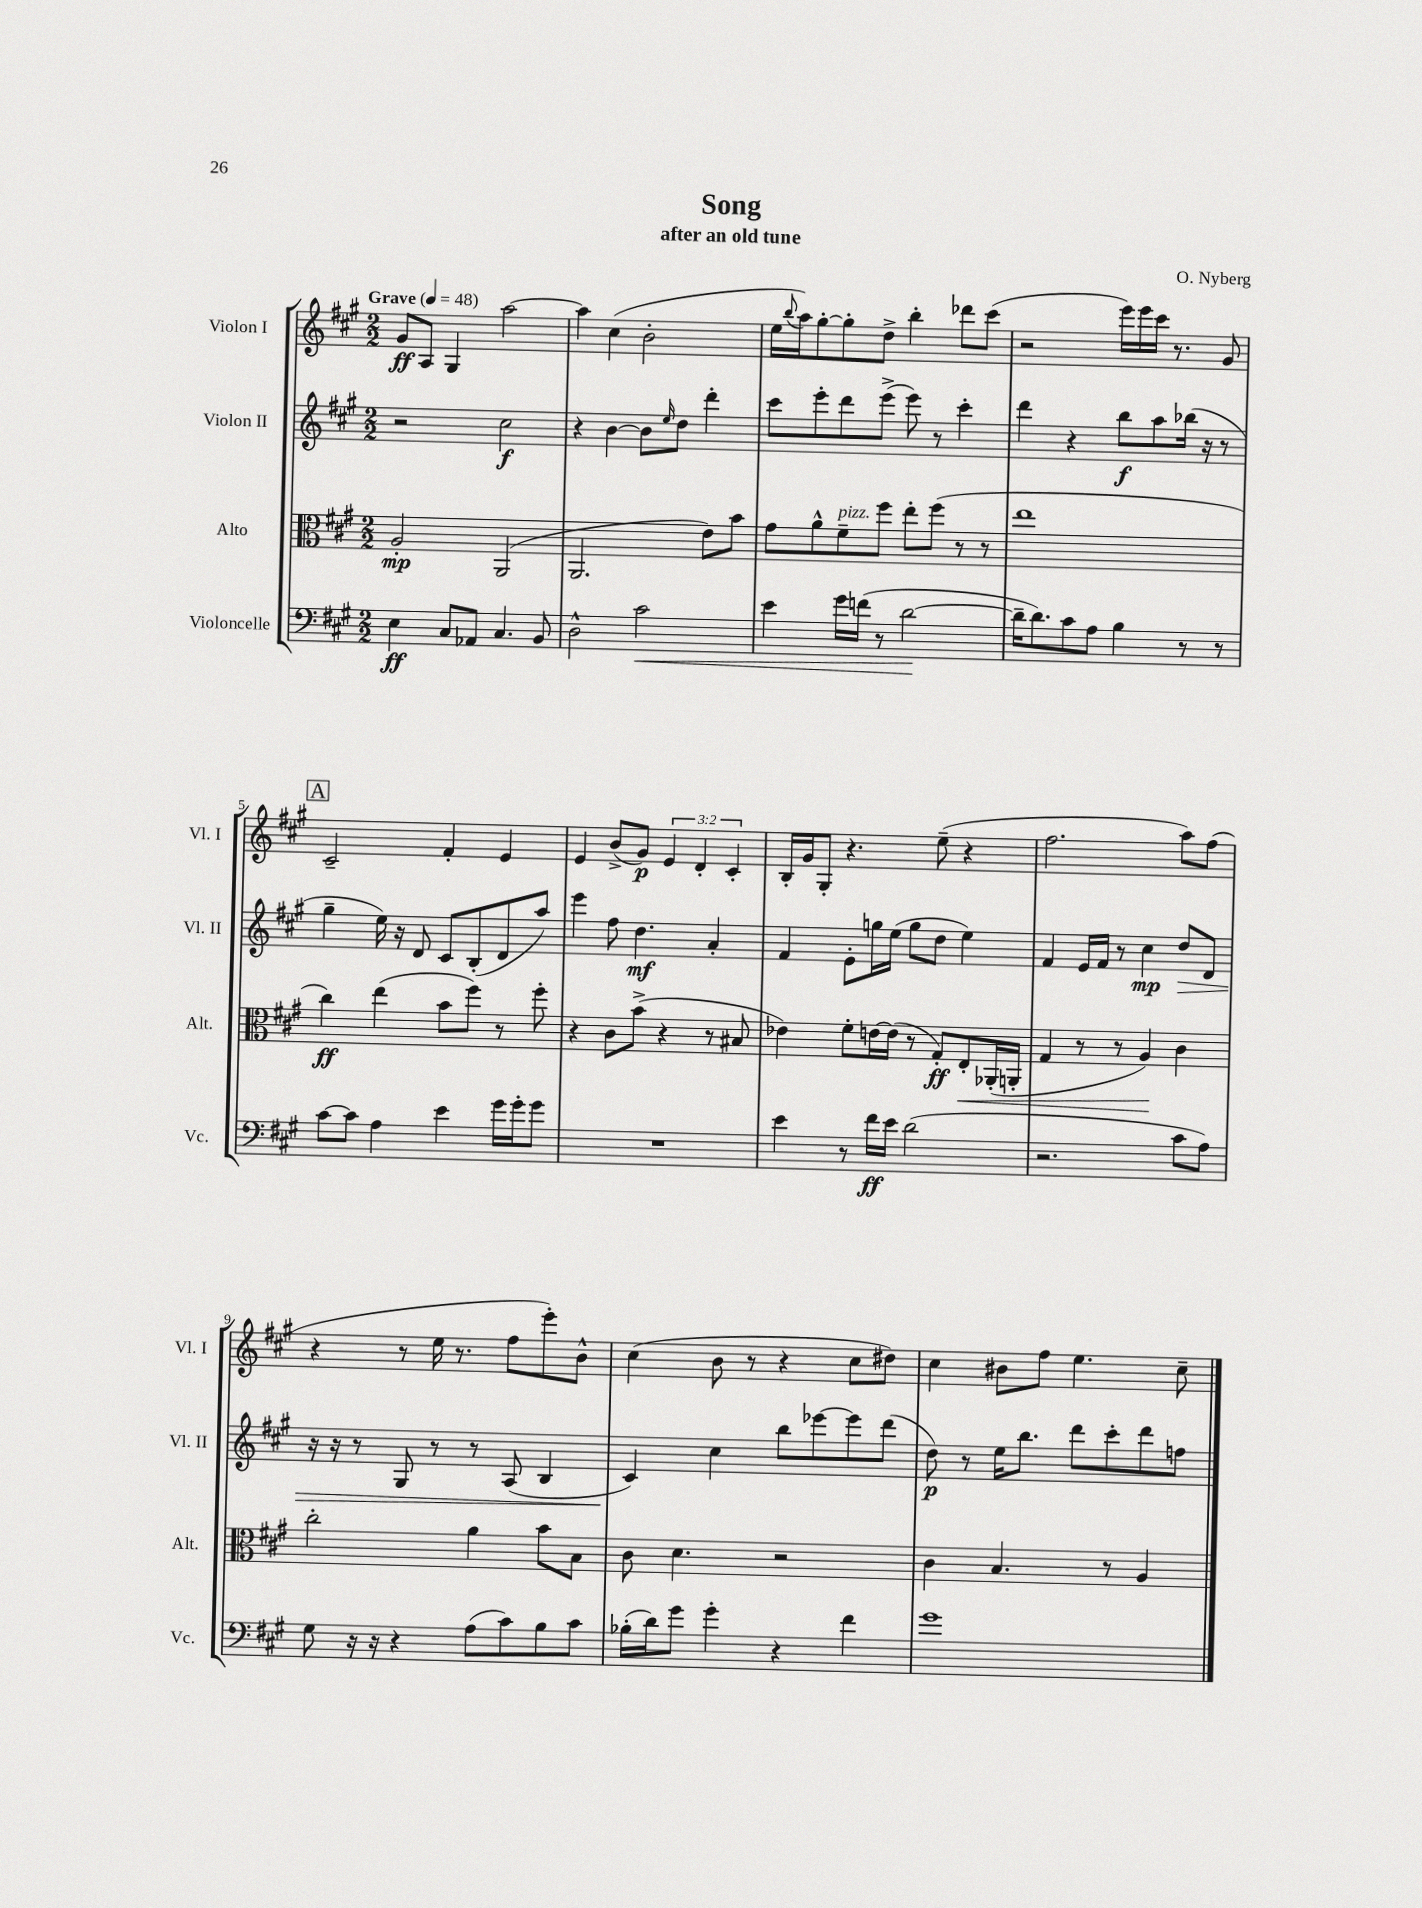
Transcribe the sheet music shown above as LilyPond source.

\header { title = "Song" composer = "O. Nyberg" subtitle = "after an old tune" }
<<
\new StaffGroup <<
\new Staff = "s0" \with { instrumentName = "Violon I" shortInstrumentName = "Vl. I" } {
    \clef treble \key a \major \numericTimeSignature \time 2/2 \override Staff.TupletNumber.text = #tuplet-number::calc-fraction-text \tempo "Grave" 4 = 48
    gis'8\ff a8 gis4 a''2~ |
    a''4 cis''4( b'2-. |
    e''16 \appoggiatura { b''8 } a''16) gis''8~-. gis''8-. d''8-> b''4-. des'''8 cis'''8( |
    r2 e'''16) e'''16 cis'''16 r8. gis'8 |
    \mark \markup { \box "A" } cis'2-- fis'4-. e'4 |
    e'4 b'8->( gis'8\p) \tuplet 3/2 { e'4 d'4-. cis'4-. } |
    b16-. gis'16 gis8-. r4. e''8--( r4 |
    fis''2. a''8) fis''8( |
    r4 r8 e''16 r8. fis''8 e'''8-.) b'8-^ |
    cis''4( b'8 r8 r4 cis''8 dis''8) |
    cis''4 bis'8 fis''8 e''4. cis''8-- \bar "|." |
}
\new Staff = "s1" \with { instrumentName = "Violon II" shortInstrumentName = "Vl. II" } {
    \clef treble \key a \major \numericTimeSignature \time 2/2
    r2 cis''2\f |
    r4 b'4~ b'8 \grace { e''16 } d''8 d'''4-. |
    cis'''8 e'''8-. d'''8 e'''8->( e'''8) r8 cis'''4-. |
    d'''4 r4 b''8\f a''8 bes''16( r16 r8 |
    \mark \markup { \box "A" } gis''4-- e''16) r16 d'8 cis'8 b8-.( d'8 a''8) |
    e'''4 fis''8 d''4.\mf a'4-. |
    fis'4 e'8-. g''16 e''16( g''8 d''8 e''4) |
    fis'4 e'16 fis'16 r8 cis''4\mp d''8\> d'8 |
    r16 r16 r8 gis8 r8 r8 a8( b4 |
    cis'4\!) cis''4 b''8 ees'''8~ ees'''8 d'''8( |
    d''8\p) r8 e''16 b''8. d'''8 cis'''8-. d'''8 f''8 \bar "|." |
}
\new Staff = "s2" \with { instrumentName = "Alto" shortInstrumentName = "Alt." } {
    \clef alto \key a \major \numericTimeSignature \time 2/2
    a2-.\mp a,2( |
    a,2. e'8) b'8 |
    gis'8 a'8-^ fis'8--^\markup { \italic "pizz." } fis''8 e''8-. fis''8( r8 r8 |
    e''1 |
    \mark \markup { \box "A" } cis''4\ff) e''4( b'8 fis''8) r8 fis''8-. |
    r4 cis'8 b'8->( r4 r8 bis8 |
    ees'4) fis'8-. e'16~ e'16( r8 gis8-.\ff) e8-.\< aes,16-.( a,16-. |
    gis4 r8 r8 a4\!) cis'4 |
    cis''2-. a'4 b'8 b8 |
    cis'8 d'4. r2 |
    cis'4 b4. r8 a4 \bar "|." |
}
\new Staff = "s3" \with { instrumentName = "Violoncelle" shortInstrumentName = "Vc." } {
    \clef bass \key a \major \numericTimeSignature \time 2/2
    e4\ff cis8 aes,8 cis4. b,8 |
    d2-^ cis'2\< |
    e'4 gis'16 f'16( r8 d'2~\! |
    d'16-- d'8.) cis'8 a8 b4 r8 r8 |
    \mark \markup { \box "A" } cis'8~ cis'8 a4 e'4 gis'16 gis'16-. gis'8 |
    R1 |
    e'4 r8 fis'16\ff e'16 d'2( |
    r2. cis'8 a8) |
    gis8 r16 r16 r4 a8( cis'8) b8 cis'8 |
    bes16-.( d'16) gis'8 gis'4-. r4 fis'4 |
    gis'1 \bar "|." |
}
>>
>>
